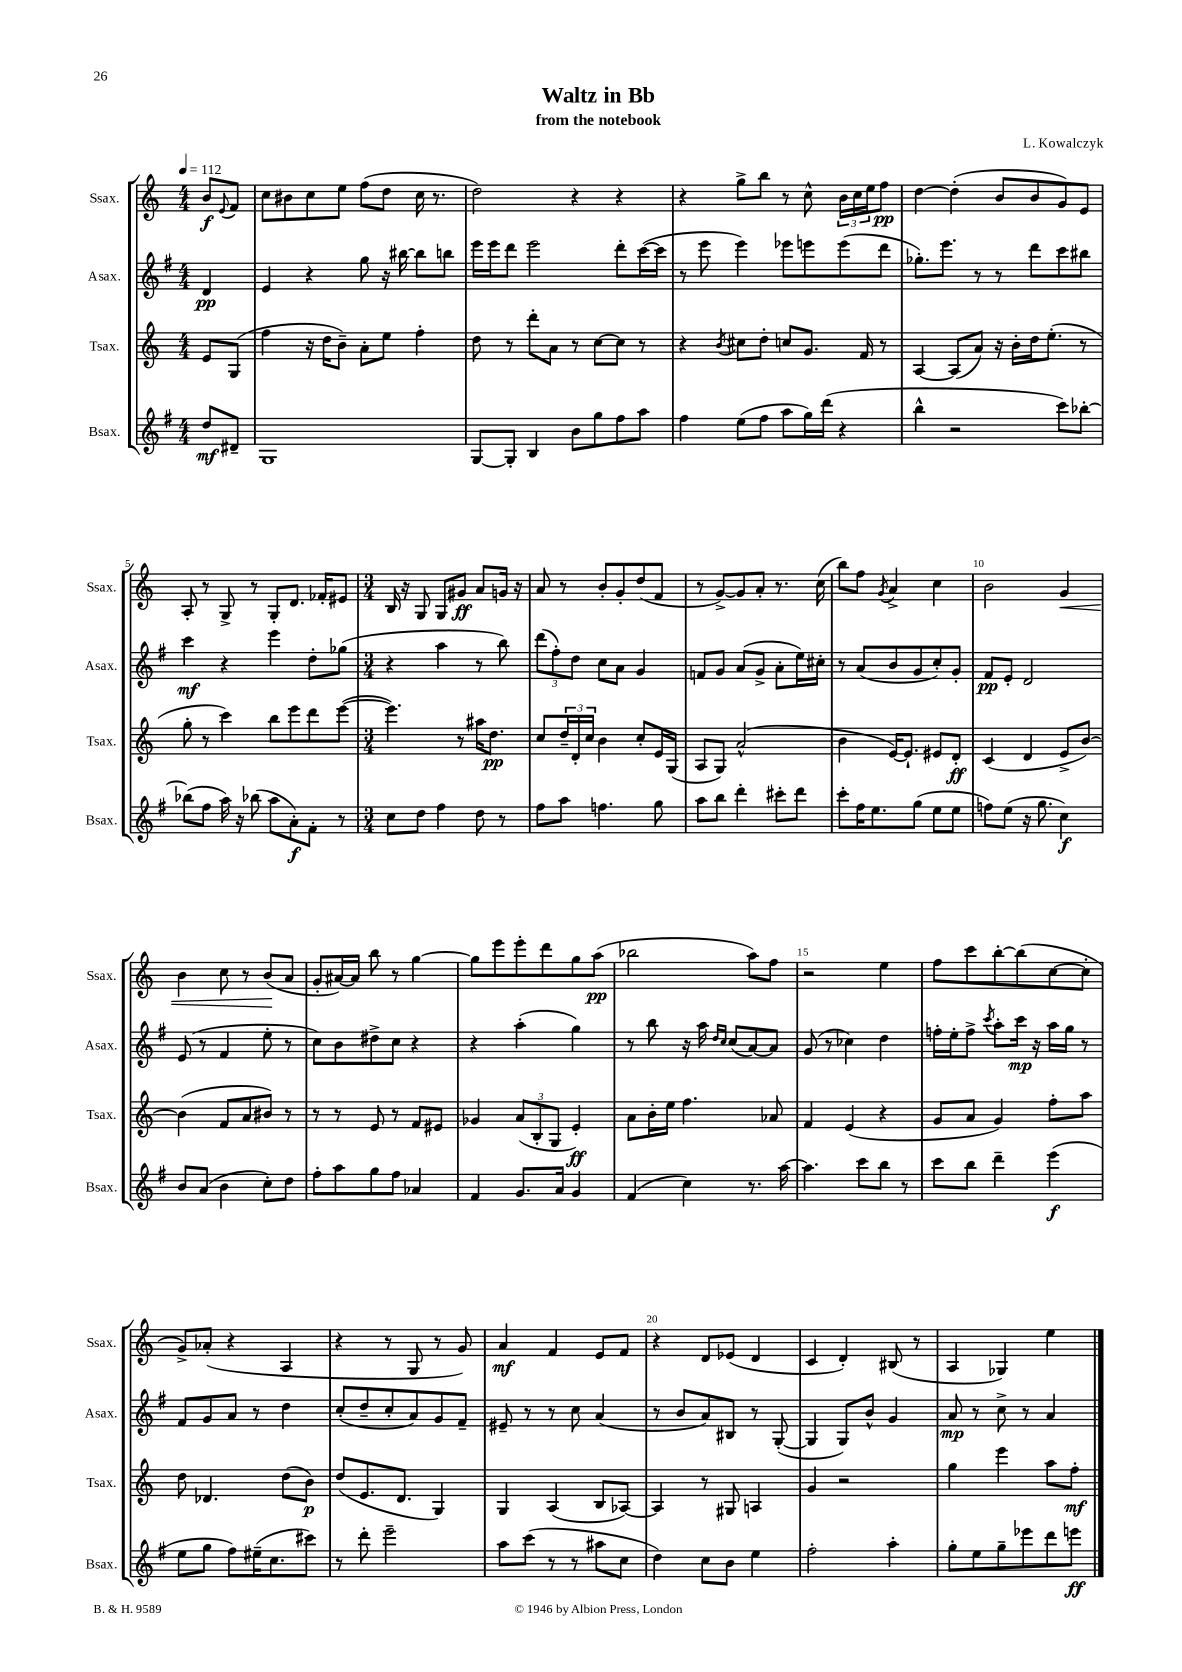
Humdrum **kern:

**kern	**kern	**kern	**kern
*staff4	*staff3	*staff2	*staff1
*clefG2	*clefG2	*clefG2	*clefG2
*k[f#]	*k[]	*k[f#]	*k[]
*M4/4	*M4/4	*M4/4	*M4/4
*MM112	*MM112	*MM112	*MM112
8dd	8e	4d	8b
.	.	.	8qqe
8d#~	(8G	.	8f
=	=	=	=
1G	4ff	4e	8cc
.	.	.	8b#
.	16r	4r	8cc
.	16dd	.	.
.	8b~)	.	8ee
.	8a'	8gg	(8ff
.	8ee	16r	8dd
.	.	[16bb#	.
.	4ff'	8bb#]	16cc
.	.	.	8.r
.	.	8bb	.
=	=	=	=
[8G	8dd	16eee	2dd)
.	.	16eee	.
8G']	8r	8ddd	.
4B	8ddd'	2eee	.
.	8a	.	.
8b	8r	.	4r
8gg	[8cc	.	.
8ff#	8cc]	8ddd'	4r
8aa	8r	([16ccc	.
.	.	16ccc]	.
=	=	=	=
4ff#	4r	8r	4r
.	.	8eee	.
.	8qb	.	.
(8ee	8cc#	4eee)	8gg^
8ff#	8dd'	.	8bb
8aa	8cc	8eee-	8r
16gg)	8.g	8eee	8cc^^
(16ddd	.	.	.
4r	.	(8eee	24b
.	.	.	24cc
.	16f	.	.
.	.	.	24ee
.	8r	8ddd	8ff
=	=	=	=
4bb^^	[4A	8.gg-')	[4dd
.	.	8.eee	.
2r	(8A]	.	(4dd']
.	8a)	8r	.
.	16r	8r	8b
.	16b'	.	.
.	16dd	8ddd	8b
.	(8.ee'	.	.
8ccc)	.	8ccc	8g)
[8bb-'	8r	8bb#	8e
=	=	=	=
(8bb-]	8gg'	4ccc	8A'
8ff#	8r	.	8r
16aa)	4ccc)	4r	8G^
16r	.	.	.
(8bb-	.	.	8r
8aa	8bb	4eee	8G'
8a')	8eee	.	8.d
8f#'	8ddd	8dd'	.
.	.	.	16f-'
8r	([8eee	(8gg-	8e#
=	=	=	=
*M3/4	*M3/4	*M3/4	*M3/4
8cc	4.eee])	4r	16B
.	.	.	16r
8dd	.	.	8G
4ff#	.	4aa	8G
.	8r	.	8g#
8dd	16aa#	8r	8a
.	8.dd	.	.
8r	.	8bb)	16g
.	.	.	16r
=	=	=	=
8ff#	8cc	(12ddd	8a
.	.	12ff#')	.
8aa	24dd~	.	8r
.	24d'	12dd	.
.	24cc	.	.
4.ff	4b	8cc	8b'
.	.	8a	8g'
.	8cc'	4g	(8dd
8gg	16e	.	8f
.	(16G	.	.
=	=	=	=
8aa	8A	8f	8r
8bb	8G)	8g	[8g^)
4ddd'	(2a^^	(8a	8g]
.	.	8g^	8a'
8ccc#'	.	8a'	8.r
8ddd	.	16ee)	.
.	.	16cc#'	(16cc
=	=	=	=
8ccc'	4b	8r	8bb)
16ff#	.	(8a	8ff
8.ee	.	.	.
.	.	.	8qg
.	[16e)	8b	4a^
.	8.e`]	.	.
(8gg	.	8g	.
8ee	8e#	8cc')	4cc
8ee	8d'	8g'	.
=	=	=	=
8ff)	(4c	8f#	2b
(8ee	.	8e'	.
16r	4d	2d	.
8.gg	.	.	.
4cc)	8e^	.	4g
.	[8b)	.	.
=	=	=	=
8b	(4b]	(8e	4b
(8a	.	8r	.
4b	8f	4f#	8cc
.	8a	.	8r
8cc')	8b#)	8ee'	(8b
8dd	8r	8r	8a
=	=	=	=
8ff#'	8r	8cc)	8g'
8aa	8r	8b	[16a#)
.	.	.	16a#]
8gg	8e	8dd#^	8bb
8ff#	8r	8cc	8r
4a-	8f	4r	[4gg
.	8e#	.	.
=	=	=	=
4f#	4g-	4r	8gg]
.	.	.	8eee
8.g	(12a	(4aa'	8eee'
.	12B'	.	.
.	.	.	8ddd
.	12G	.	.
16a	.	.	.
4g	4e')	4gg)	8gg
.	.	.	(8aa
=	=	=	=
(4f#	8a	8r	2bb-
.	16b'	8bb	.
.	16ee	.	.
4cc)	4.ff	16r	.
.	.	16aa	.
.	.	16qqdd	.
.	.	16qqcc	.
.	.	(8cc	.
8.r	.	[8a)	8aa)
.	8a-	8a]	8ff
[16aa	.	.	.
=	=	=	=
4.aa]	4f	(8g	2r
.	.	8r	.
.	(4e	4cc-)	.
8ccc	.	.	.
8bb	4r	4dd	4ee
8r	.	.	.
=	=	=	=
8ccc	8g	16ff'	8ff
.	.	16ee'	.
8bb	8a	8ff^	8ccc
.	.	8qccc	.
4ddd~	4g)	8aa'	[8bb'
.	.	16ccc	(8bb]
.	.	16r	.
(4eee	8ff'	16aa	[8cc
.	.	16gg	.
.	8aa	8r	8cc']
=	=	=	=
8ee	8dd	8f#	8g^)
8gg	4.d-	8g	(8a-'
8ff#)	.	8a	4r
(16ee#~	.	8r	.
8.cc	.	.	.
.	(8dd	4dd	4A
8ccc#)	8b)	.	.
=	=	=	=
8r	(8dd	(8cc'	4r
8ddd'	8.e	8dd~	.
2eee~	.	8cc'	8r
.	8.d	.	.
.	.	8a)	8G
.	4G)	8g	8r
.	.	8f#~	8g)
=	=	=	=
8aa	4G	8e#~	4a
(8ccc	.	8r	.
8r	(4A	8r	4f
8r	.	8cc	.
8aa#	8B	(4a	8e
8cc	[8A-)	.	8f
=	=	=	=
4dd)	4A-]	8r	4r
.	.	8b	.
8cc	8r	8a)	8d
8b	8G#	8B#	(8e-
4ee	4A	8r	4d
.	.	([8G'	.
=	=	=	=
2ff#'	4g	4G]	4c
.	2r	8G)	4d')
.	.	8b^^	.
4aa'	.	4g	(8B#
.	.	.	8r
=	=	=	=
8gg'	4gg	8a	4A
8ee	.	8r	.
8gg~	4eee	8cc^	4G-)
8eee-	.	8r	.
8ddd	8aa	4a	4ee
8eee	8ff'	.	.
==	==	==	==
*-	*-	*-	*-
